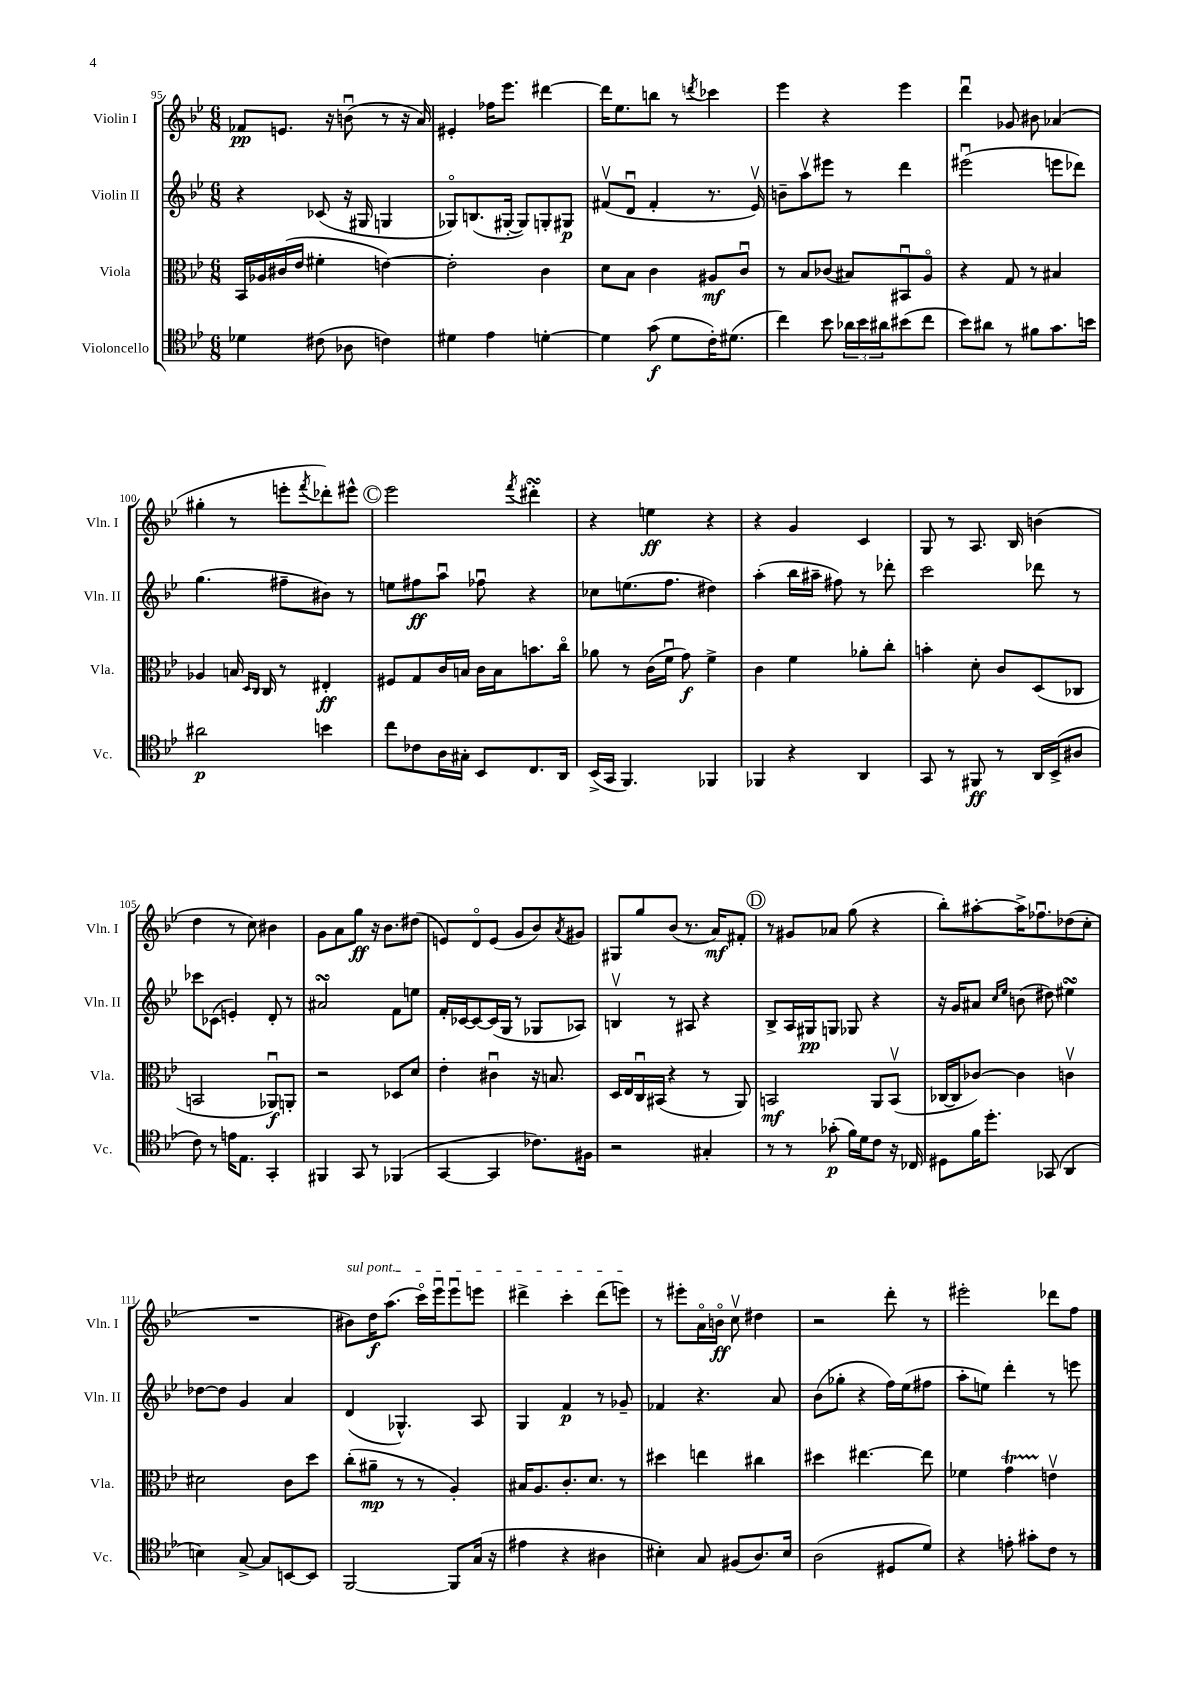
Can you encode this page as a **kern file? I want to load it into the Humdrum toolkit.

**kern	**dynam	**kern	**dynam	**kern	**dynam	**kern	**dynam
*part4	*part4	*part3	*part3	*part2	*part2	*part1	*part1
*staff4	*staff4	*staff3	*staff3	*staff2	*staff2	*staff1	*staff1
*I"Violoncello	*	*I"Viola	*	*I"Violin II	*	*I"Violin I	*
*I'Vc.	*	*I'Vla.	*	*I'Vln. II	*	*I'Vln. I	*
*clefC4	*	*clefC3	*	*clefG2	*	*clefG2	*
*k[b-e-]	*	*k[b-e-]	*	*k[b-e-]	*	*k[b-e-]	*
*M6/8	*	*M6/8	*	*M6/8	*	*M6/8	*
=95	=95	=95	=95	=95	=95	=95	=95
4d-X\	.	16BB-/LL	.	4r	.	8f-X/L	pp
.	.	16A-X/	.	.	.	.	.
.	.	(16c#X/	.	.	.	8.en/J	.
.	.	16e-/JJ	.	.	.	.	.
(8c#X\	.	4f#X'\	.	(8c-X/	.	.	.
.	.	.	.	.	.	16r	.
8A-X\	.	.	.	16r	.	(8bnu\	.
.	.	.	.	16G#X/	.	.	.
4cn\)	.	[4en\)	.	4Gn/	.	8r	.
.	.	.	.	.	.	16r	.
.	.	.	.	.	.	16a/)	.
=96	=96	=96	=96	=96	=96	=96	=96
4d#X\	.	2e'\]	.	8G-X/L)	.	4e#X'/	.
.	.	.	.	(8.Bn/	.	.	.
4e-\	.	.	.	.	.	16ff-X\KL	.
.	.	.	.	[16G#X'/Jk	.	8.eee-\J	.
.	.	.	.	8G#/L])	.	.	.
[4dn'\	.	4c\	.	8Gn'/	.	[4ddd#X\	.
.	.	.	.	8G#X/J	p	.	.
=97	=97	=97	=97	=97	=97	=97	=97
4d\]	.	8d\L	.	(8f#Xv/L	.	16ddd#\KL]	.
.	.	.	.	.	.	8.ee-\	.
.	.	8B-\J	.	8du/J	.	.	.
(8g\	f	4c\	.	4f#'/	.	8bbn\J	.
8d\L	.	.	.	.	.	8r	.
.	.	.	.	.	.	8qdddn/	.
16c'\K)	.	8A#X/L	mf	8.r	.	4ccc-X\	.
(8.d#X\J	.	.	.	.	.	.	.
.	.	8cu/J	.	.	.	.	.
.	.	.	.	16e-v/)	.	.	.
=98	=98	=98	=98	=98	=98	=98	=98
4cc\)	.	8r	.	8bn~\L	.	4eee-\	.
.	.	8B-/L	.	8aav\	.	.	.
8b-\	.	(8c-X/J	.	8eee#X\J	.	4r	.
24a-X\LL	.	8B#X/L)	.	8r	.	.	.
24b-\	.	.	.	.	.	.	.
24a#X\J	.	.	.	.	.	.	.
(8b#X\	.	8BB#Xu/	.	4ddd\	.	4eee-\	.
8cc\J	.	8A/J	.	.	.	.	.
=99	=99	=99	=99	=99	=99	=99	=99
8b-\L)	.	4r	.	(2eee#Xu\	.	4dddu\	.
8a#X\J	.	.	.	.	.	.	.
8r	.	8G/	.	.	.	8g-X/	.
8f#X\L	.	8r	.	.	.	8b#X\	.
8.g\	.	4B#X/	.	8eeen\L	.	(4a-X/	.
.	.	.	.	8ddd-X\J)	.	.	.
16bn\Jk	.	.	.	.	.	.	.
!!LO:LB:g=z
=100	=100	=100	=100	=100	=100	=100	=100
2a#X\	p	4A-X/	.	(4.gg\	.	4gg#X'\	.
.	.	16Bn/	.	.	.	8r	.
.	.	16qqD/LL	.	.	.	.	.
.	.	16qqC/JJ	.	.	.	.	.
.	.	16C/	.	.	.	.	.
.	.	8r	.	8ff#X~\L	.	8eeen'\L	.
.	.	.	.	.	.	8qfff/	.
4bn\	.	4E#X'/	ff	8b#X\J)	.	8ddd-X'\)	.
.	.	.	.	8r	.	8eee#X^^\J	.
!!LO:REH:place=s1:t=C
=101	=101	=101	=101	=101	=101	=101	=101
8cc\L	.	8F#X/L	.	8een\L	.	2eee-\	.
8c-X\	.	8G/	.	8ff#X\	ff	.	.
16A\L	.	16c/L	.	8aau\J	.	.	.
16G#X'\JJ	.	16Bn/JJ	.	.	.	.	.
8BB-/L	.	16c\LL	.	8ff-Xu\	.	.	.
.	.	16B\J	.	.	.	.	.
.	.	.	.	.	.	8qfff/	.
8.C/	.	8.bn\	.	4r	.	4ddd#XsSsS'\	.
16AA/Jk	.	16cc\Jk	.	.	.	.	.
=102	=102	=102	=102	=102	=102	=102	=102
(16BB-^/LL	.	8a-X\	.	8cc-X\L	.	4r	.
16GG/JJ	.	.	.	.	.	.	.
4.FF/)	.	8r	.	(8.een\	.	.	.
.	.	(16c\LL	.	.	.	4een\	ff
.	.	16fu\JJ	.	8.ff\J	.	.	.
.	.	8g\)	f	.	.	.	.
4FF-X/	.	4f^\	.	4dd#X\)	.	4r	.
=103	=103	=103	=103	=103	=103	=103	=103
4FF-X/	.	4c\	.	(4aa'\	.	4r	.
4r	.	4f\	.	16bb-\LL	.	4g/	.
.	.	.	.	16aa#X~\JJ	.	.	.
.	.	.	.	8ff#X\)	.	.	.
4AA/	.	8a-X'\L	.	8r	.	4c/	.
.	.	8cc'\J	.	8ddd-X'\	.	.	.
=104	=104	=104	=104	=104	=104	=104	=104
8GG/	.	4bn'\	.	2ccc\	.	8G/	.
8r	.	.	.	.	.	8r	.
8FF#X/	ff	8d'\	.	.	.	8.A/	.
8r	.	8c/L	.	.	.	.	.
.	.	.	.	.	.	16B-/	.
16AA/LL	.	(8D/	.	8ddd-X\	.	(4bn\	.
(16BB-^/J	.	.	.	.	.	.	.
8A#X/J	.	8C-X/J	.	8r	.	.	.
!!LO:LB:g=z
=105	=105	=105	=105	=105	=105	=105	=105
8c\)	.	2BBn/	.	8ccc-X\L	.	4dd\	.
8r	.	.	.	(8c-X\J	.	.	.
16en\KL	.	.	.	4en'/)	.	8r	.
8.E-\J	.	.	.	.	.	.	.
.	.	.	.	.	.	8cc\)	.
4GG'/	.	8AA-Xu/L)	f	8d'/	.	4b#X\	.
.	.	8AAn'/J	.	8r	.	.	.
=106	=106	=106	=106	=106	=106	=106	=106
4FF#X/	.	2r	.	2a#XsSsS/	.	8g\L	.
.	.	.	.	.	.	8a\	.
8GG/	.	.	.	.	.	8gg\J	ff
8r	.	.	.	.	.	16r	.
.	.	.	.	.	.	8.b-\L	.
(4FF-X/	.	8D-X/L	.	8f\L	.	.	.
.	.	8d/J	.	8een\J	.	(8dd#X\J	.
=107	=107	=107	=107	=107	=107	=107	=107
[4GG/	.	4e-'\	.	16f'/LL	.	8en/L)	.
.	.	.	.	[16c-X/J	.	.	.
.	.	.	.	8c-/_	.	8d/	.
4GG/]	.	4c#Xu\	.	(16c-/L]	.	(8e/J	.
.	.	.	.	16G/JJ	.	.	.
.	.	.	.	8r	.	8g/L	.
8.c-X\L)	.	16r	.	8G-X/L	.	8b-/)	.
.	.	8.Bn/	.	.	.	.	.
.	.	.	.	.	.	8qa/	.
.	.	.	.	8A-X/J)	.	8g#X/J	.
16F#X\Jk	.	.	.	.	.	.	.
=108	=108	=108	=108	=108	=108	=108	=108
2r	.	16D/LL	.	4Bnv/	.	8G#X/L	.
.	.	16E-/	.	.	.	.	.
.	.	16Cu/	.	.	.	8gg/	.
.	.	(16BB#X/JJ	.	.	.	.	.
.	.	4r	.	8r	.	(8b-/J	.
.	.	.	.	8A#X/	.	8.r	.
4G#X'/	.	8r	.	4r	.	.	.
.	.	.	.	.	.	16a/KL)	mf
.	.	8AA/)	.	.	.	8f#X'/J	.
!!LO:REH:place=s1:t=D
=109	=109	=109	=109	=109	=109	=109	=109
8r	.	2BBn/	mf	8B-^/L	.	8r	.
8r	.	.	.	16A/L	.	8g#X/L	.
.	.	.	.	16G#X/J	pp	.	.
(8g-X'\	p	.	.	8Gn/J	.	8a-X/J	.
16f\LL)	.	.	.	8G-X/	.	(8gg\	.
16d\J	.	.	.	.	.	.	.
8c\J	.	8AA/L	.	4r	.	4r	.
16r	.	(8BBv/J	.	.	.	.	.
16C-X/	.	.	.	.	.	.	.
=110	=110	=110	=110	=110	=110	=110	=110
8D#X\L	.	[16C-X/LL	.	16r	.	8bb-'\L)	.
.	.	16C-/J]	.	16g/KL	.	.	.
16f\K	.	[8c-X/J)	.	8a#X/J	.	[8aa#X'\	.
8.dd'\J	.	.	.	.	.	.	.
.	.	.	.	16qqcc/LL	.	.	.
.	.	.	.	16qqee-/JJ	.	.	.
.	.	4c-\]	.	(8bn\	.	16aa#^\K]	.
.	.	.	.	.	.	8.ff-Xu\	.
(8GG-X/	.	.	.	8dd#X\)	.	.	.
4AA/	.	4cnv\	.	4ee#XsSsS\	.	(8dd-X\	.
.	.	.	.	.	.	8cc'\J	.
!!LO:LB:g=z
=111	=111	=111	=111	=111	=111	=111	=111
4Bn\)	.	2d#X\	.	[8dd-X\L	.	2.r	.
.	.	.	.	8dd-\J]	.	.	.
[8G^/	.	.	.	4g/	.	.	.
8G/L]	.	.	.	.	.	.	.
[8BBn/	.	8c\L	.	4a/	.	.	.
8BB/J]	.	8dd\J	.	.	.	.	.
=112	=112	=112	=112	=112	=112	=112	=112
!	!	!	!	!	!	!LO:TX:a:i:t=sul pont.	!
[2FF/	.	(8cc'\L	.	(4d/	.	8b#X\L)	.
.	.	8a#X~\J	mp	.	.	16dd\K	f
.	.	.	.	.	.	(8.aa\J	.
.	.	8r	.	4.G-X^^/)	.	.	.
.	.	8r	.	.	.	16ccc\LL)	.
.	.	.	.	.	.	16eee-u\J	.
8FF/L]	.	4A'/)	.	.	.	8eee-u\	.
(16G/Jk	.	.	.	8A/	.	8eeen\J	.
16r	.	.	.	.	.	.	.
=113	=113	=113	=113	=113	=113	=113	=113
4e#X\	.	16B#X/KL	.	4G/	.	4ddd#X^\	.
.	.	8.A/	.	.	.	.	.
4r	.	8.c'/	.	4f/	p	4ccc'\	.
.	.	8.d/J	.	.	.	.	.
4A#X\	.	.	.	8r	.	(8ddd#\L	.
.	.	8r	.	8g-X~/	.	8eeen\J)	.
=114	=114	=114	=114	=114	=114	=114	=114
4B#X'\)	.	4dd#X\	.	4f-X/	.	8r	.
.	.	.	.	.	.	8eee#X'\L	.
8G/	.	4een\	.	4.r	.	16a\L	.
.	.	.	.	.	.	16bn\JJ	ff
(8F#X/L	.	.	.	.	.	8ccv\	.
8.A/)	.	4cc#X\	.	.	.	4dd#X\	.
.	.	.	.	8a/	.	.	.
16B#/Jk	.	.	.	.	.	.	.
=115	=115	=115	=115	=115	=115	=115	=115
(2A\	.	4dd#X\	.	(8b-\L	.	2r	.
.	.	.	.	8gg-X'\J	.	.	.
.	.	[4.ee#X\	.	4r	.	.	.
8D#X/L	.	.	.	16ff\LL)	.	8ddd'\	.
.	.	.	.	(16ee-\J	.	.	.
8d/J)	.	8ee#\]	.	8ff#X\J	.	8r	.
=116	=116	=116	=116	=116	=116	=116	=116
4r	.	4f-X\	.	8aa'\L	.	2eee#X'\	.
.	.	.	.	8een\J)	.	.	.
8en'\	.	4gT\	.	4ddd'\	.	.	.
8g#X'\L	.	.	.	.	.	.	.
8c\J	.	4env\	.	8r	.	8ddd-X\L	.
8r	.	.	.	8eeen\	.	8ff\J	.
==	==	==	==	==	==	==	==
*-	*-	*-	*-	*-	*-	*-	*-
